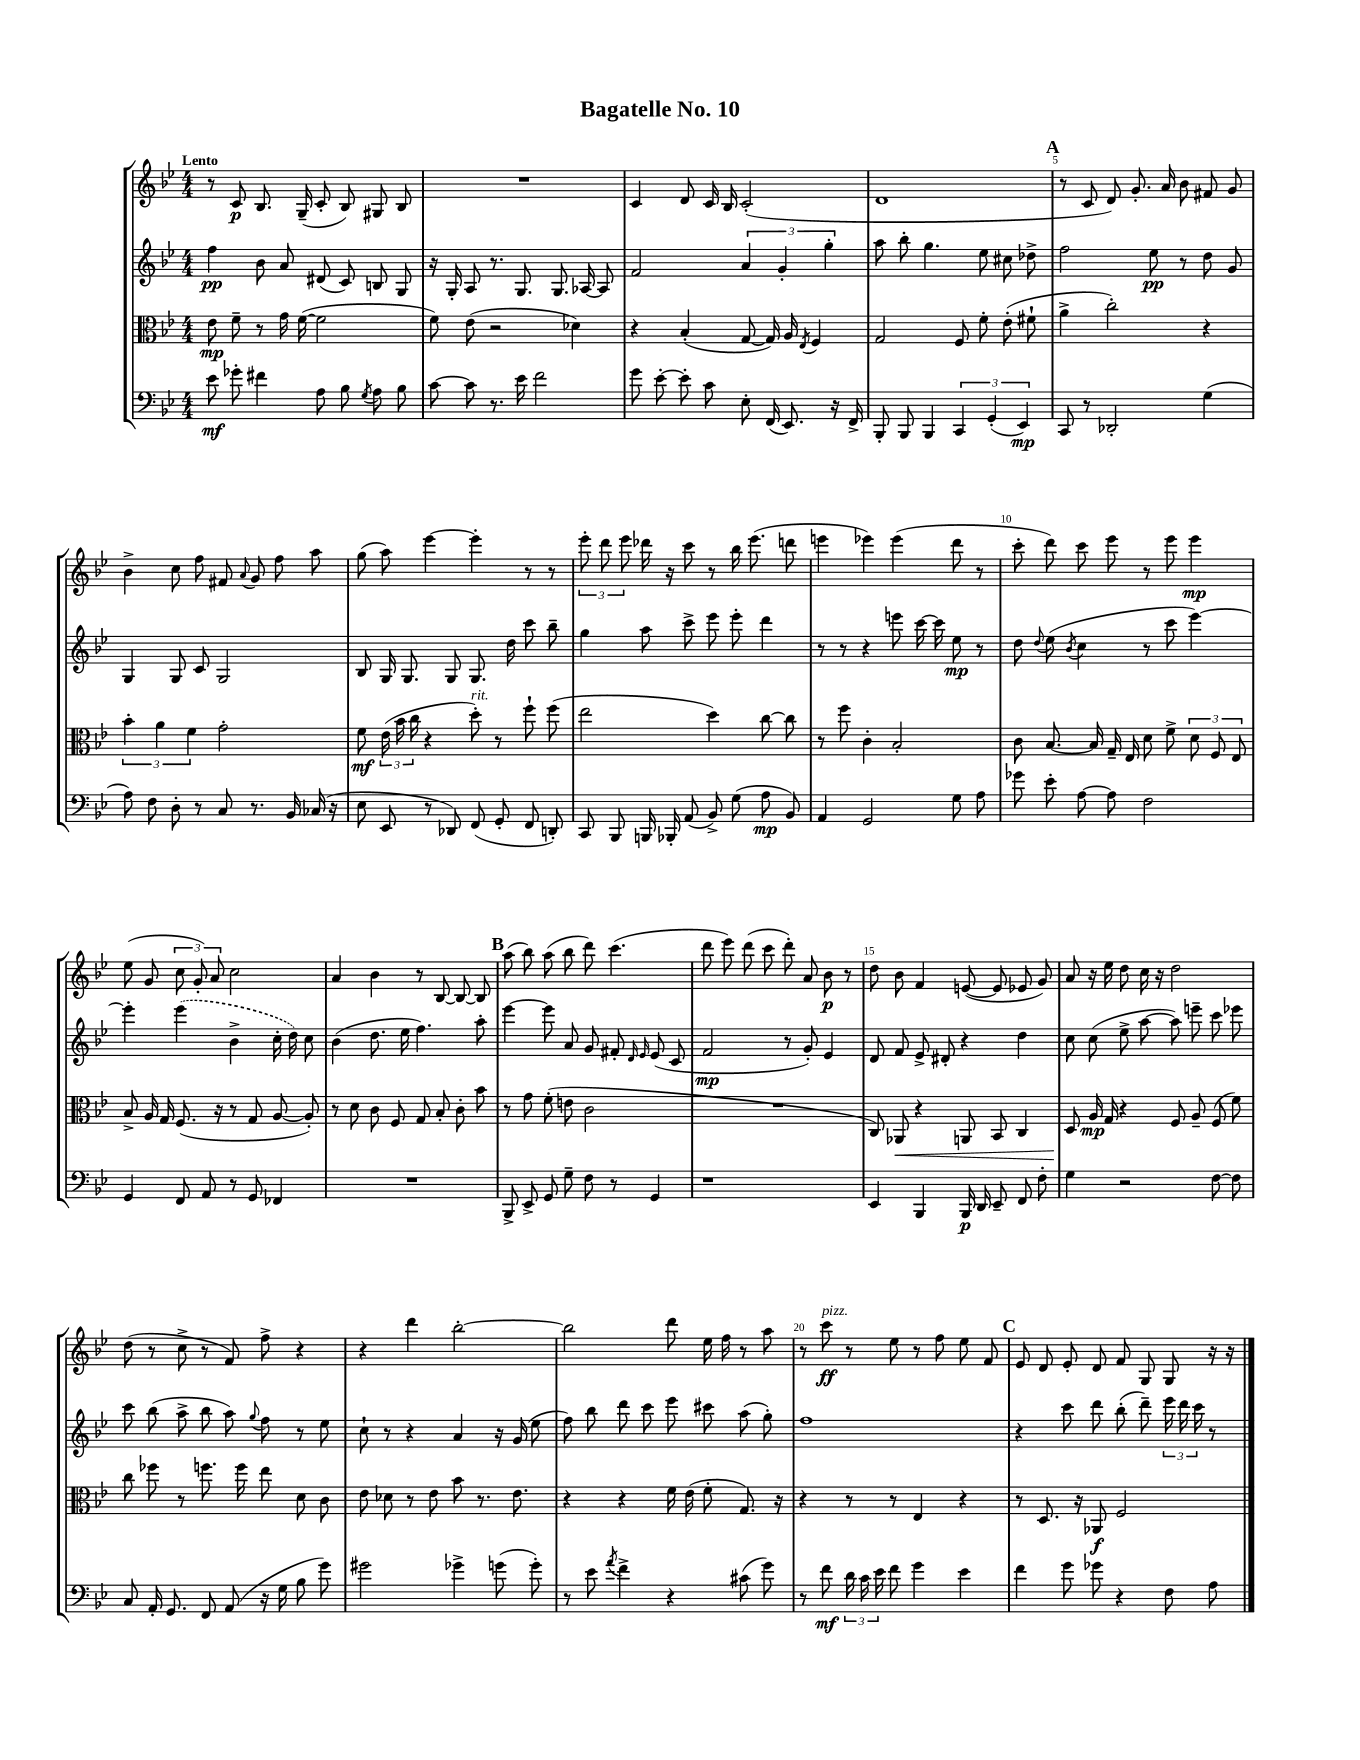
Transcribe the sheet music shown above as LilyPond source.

\header { title = "Bagatelle No. 10" }
<<
\new StaffGroup <<
\new Staff = "s0" {
    \clef treble \key bes \major \numericTimeSignature \time 4/4 \tempo "Lento"
    \autoBeamOff r8 c'8\p bes8. g16--( c'8-. bes8) gis8 bes8 |
    R1 |
    c'4 d'8 c'16 bes16 c'2-.( |
    d'1 |
    \mark \markup { \bold "A" } r8 c'8 d'8) g'8.-. a'16 bes'8 fis'8 g'8 |
    bes'4-> c''8 f''8 fis'8 \appoggiatura { a'8 } g'8 f''8 a''8 |
    g''8( a''8) ees'''4~ ees'''4-. r8 r8 |
    \tuplet 3/2 { ees'''8-. d'''8 ees'''8 } des'''16 r16 c'''8 r8 bes''16 ees'''8.( d'''8 |
    e'''4 ees'''4) ees'''4( d'''8 r8 |
    c'''8-. d'''8) c'''8 ees'''8 r8 ees'''8 ees'''4\mp |
    ees''8( g'8 \tuplet 3/2 { c''8 g'8-.) a'8 } c''2 |
    a'4 bes'4 r8 bes8~ bes8~ bes8 |
    \mark \markup { \bold "B" } a''8( bes''8) a''8( bes''8 d'''8) c'''4.( |
    d'''8 ees'''8) d'''8( c'''8 d'''8-.) a'8 bes'8\p r8 |
    d''8 bes'8 f'4 e'8~( e'8 ees'8 g'8) |
    a'8 r16 ees''16 d''8 c''16 r16 d''2 |
    d''8( r8 c''8-> r8 f'8) f''8-> r4 |
    r4 d'''4 bes''2~-. |
    bes''2 d'''8 ees''16 f''16 r8 a''8 |
    r8 c'''8\ff^\markup { \italic "pizz." } r8 ees''8 r8 f''8 ees''8 f'8 |
    \mark \markup { \bold "C" } ees'8 d'8 ees'8-. d'8 f'8 g8 g8 r16 r16 \bar "|." |
}
\new Staff = "s1" {
    \clef treble \key bes \major \numericTimeSignature \time 4/4
    \autoBeamOff f''4\pp bes'8 a'8 dis'8( c'8) b8 g8 |
    r16 g16-. a8 r8. g8. g8. aes16~ aes8 |
    f'2 \tuplet 3/2 { a'4 g'4-. g''4-. } |
    a''8 bes''8-. g''4. ees''8 cis''8 des''8-> |
    \mark \markup { \bold "A" } f''2 ees''8\pp r8 d''8 g'8 |
    g4 g8 c'8 g2 |
    bes8 g16 g8. g8 g8. d''16 c'''8 bes''8-- |
    g''4 a''8 c'''8-> ees'''8 ees'''8-. d'''4 |
    r8 r8 r4 e'''8 c'''16~ c'''16 ees''8\mp r8 |
    d''8 \appoggiatura { d''8 } ees''8( \acciaccatura { bes'8 } c''4 r8 c'''8 ees'''4~) |
    ees'''4-. \once \slurDashed ees'''4( bes'4-> c''16-. d''16) c''8 |
    bes'4( d''8. ees''16 f''4.) a''8-. |
    \mark \markup { \bold "B" } ees'''4~ ees'''8 a'8 g'8 fis'8-. \grace { d'16 ees'16 } ees'8( c'8 |
    f'2\mp r8 g'8-.) ees'4 |
    d'8 f'8 ees'8-> dis'8-. r4 d''4 |
    c''8 c''8( ees''8-> a''8~ a''8) e'''8-- c'''8 ees'''8 |
    c'''8 bes''8( a''8-> bes''8 a''8) \appoggiatura { g''8 } f''8 r8 ees''8 |
    c''8-! r8 r4 a'4 r16 g'16( ees''8 |
    f''8) bes''8 d'''8 c'''8 ees'''8 cis'''8 a''8( g''8-.) |
    f''1 |
    \mark \markup { \bold "C" } r4 c'''8 d'''8 bes''8-.( d'''8--) \tuplet 3/2 { ees'''16 d'''16 c'''16 } r8 \bar "|." |
}
\new Staff = "s2" {
    \clef alto \key bes \major \numericTimeSignature \time 4/4
    \autoBeamOff ees'8\mp f'8-- r8 g'16 f'16~( f'2 |
    f'8) ees'8( r2 des'4) |
    r4 bes4-.( g8~ g16) a16 \acciaccatura { ees8 } f4 |
    g2 f8 f'8-. ees'8-.( fis'8-! |
    \mark \markup { \bold "A" } a'4-> c''2-.) r4 |
    \tuplet 3/2 { bes'4-. a'4 f'4 } g'2-. |
    f'8\mf \tuplet 3/2 { ees'16( bes'16 c''16 } r4 d''8-.^\markup { \italic "rit." }) r8 f''8-! f''8( |
    ees''2 d''4) c''8~ c''8 |
    r8 f''8 c'4-. bes2-. |
    c'8 bes8.~ bes16 g16-- ees16 d'8 f'8-> \tuplet 3/2 { d'8 f8 ees8 } |
    bes8-> a16 g16 f8.( r16 r8 g8 a8~ a8-.) |
    r8 d'8 c'8 f8 g8 bes8-. c'8-. bes'8 |
    \mark \markup { \bold "B" } r8 g'8 f'8-.( e'8 c'2 |
    R1 |
    c8) aes,8\< r4 a,8 bes,8 c4 |
    d8\! a16\mp g16 r4 f8 a8-- f8( f'8) |
    c''8 fes''8 r8 f''8. f''16 ees''8 d'8 c'8 |
    ees'8 des'8 r8 ees'8 bes'8 r8. ees'8. |
    r4 r4 f'16 ees'16( f'8-. g8.) r16 |
    r4 r8 r8 ees4 r4 |
    \mark \markup { \bold "C" } r8 d8. r16 aes,8\f f2 \bar "|." |
}
\new Staff = "s3" {
    \clef bass \key bes \major \numericTimeSignature \time 4/4
    \autoBeamOff ees'8\mf ges'8-. fis'4 a8 bes8 \acciaccatura { g8 } a8 bes8 |
    c'8~ c'8 r8. ees'16 f'2 |
    g'8 ees'8~-. ees'8-. c'8 ees8-. f,16( ees,8.) r16 f,16-> |
    bes,,8-. bes,,8 bes,,4 \tuplet 3/2 { c,4 g,4-.( ees,4\mp) } |
    \mark \markup { \bold "A" } c,8 r8 des,2-. g4( |
    a8) f8 d8-. r8 c8 r8. bes,16 ces16( r16 |
    ees8 ees,8 r8 des,8) f,8( g,8-. f,8 d,8-.) |
    c,8 bes,,8 b,,16 bes,,16-. a,8( bes,8->) g8( a8\mp bes,8) |
    a,4 g,2 g8 a8 |
    ges'8 ees'8-. a8~ a8 f2 |
    g,4 f,8 a,8 r8 g,8 fes,4 |
    R1 |
    \mark \markup { \bold "B" } bes,,8-> ees,8-> g,8 g8-- f8 r8 g,4 |
    r1 |
    ees,4 bes,,4 bes,,16\p d,16 ees,8-- f,8 f8-. |
    g4 r2 f8~ f8 |
    c8 a,16-. g,8. f,8 a,8( r16 g16 bes8 g'8) |
    gis'2 ges'4-> g'8( g'8-.) |
    r8 ees'8 \acciaccatura { a'8 } f'4-> r4 cis'8( g'8) |
    r8 f'8\mf \tuplet 3/2 { d'16 c'16 ees'16 } f'8 g'4 ees'4 |
    \mark \markup { \bold "C" } f'4 g'8 ges'8 r4 f8 a8 \bar "|." |
}
>>
>>
\layout { \context { \Score \override BarNumber.break-visibility = ##(#f #t #t) barNumberVisibility = #(every-nth-bar-number-visible 5) } }
